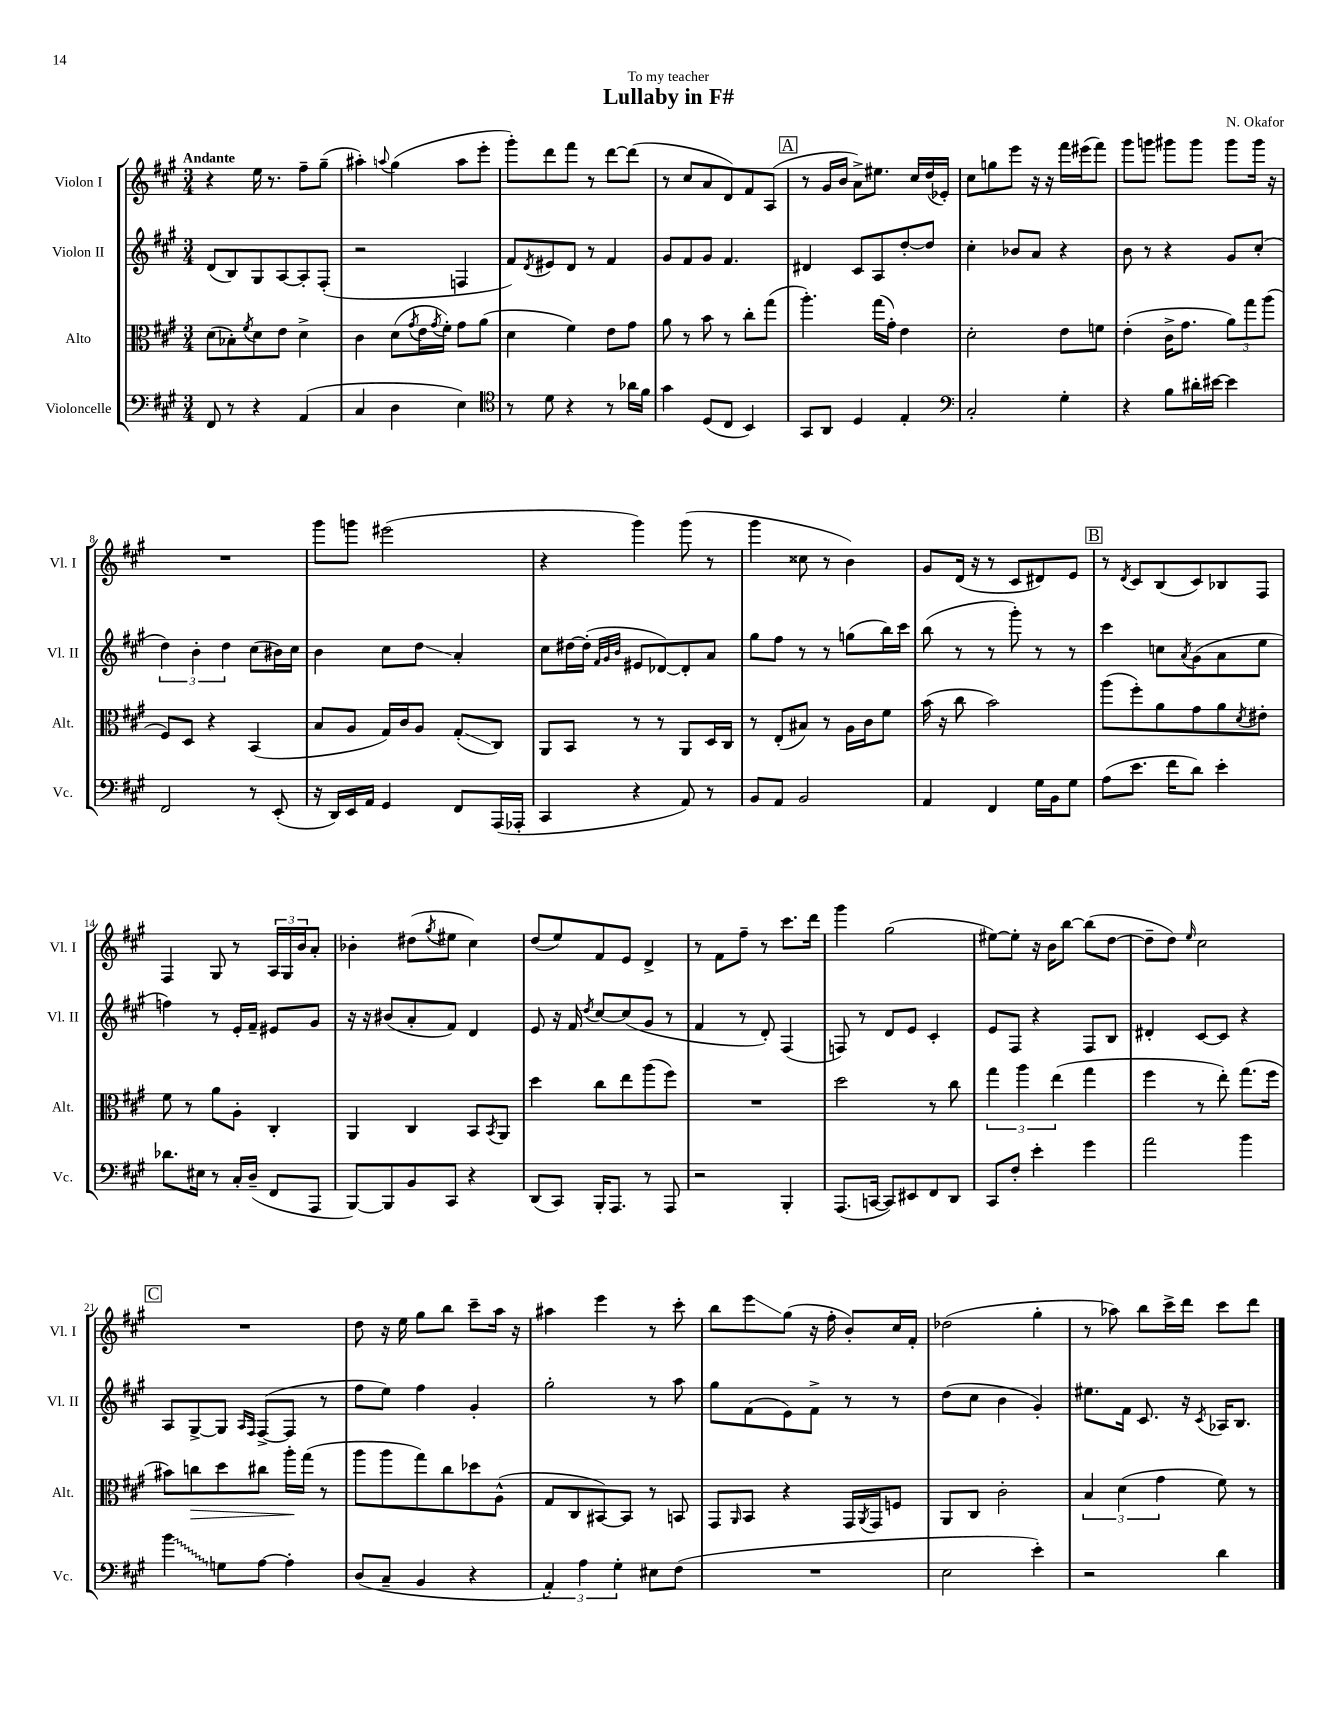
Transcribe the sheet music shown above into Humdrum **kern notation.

**kern	**kern	**kern	**kern
*staff4	*staff3	*staff2	*staff1
*clefF4	*clefC3	*clefG2	*clefG2
*k[f#c#g#]	*k[f#c#g#]	*k[f#c#g#]	*k[f#c#g#]
*M3/4	*M3/4	*M3/4	*M3/4
8FF#	(8d	(8d	4r
8r	8B-')	8B)	.
.	8qf#	.	.
4r	8d	8G#	16ee
.	.	.	8.r
.	8e	[8A	.
(4AA	4d^	8A']	8ff#~
.	.	(8F#'	(8gg#~
=	=	=	=
4C#	4c#	2r	4aa#')
.	.	.	8qqaa
4D	(8d	.	(4gg#
.	8qg#	.	.
.	16e	.	.
.	8qg#	.	.
.	16f#')	.	.
4E)	8g#	4F	8aa
.	(8a	.	8eee'
=	=	=	=
*clefC4	*	*	*
8r	4d	8f#)	8ggg#')
.	.	8qd	.
8d	.	8e#	8ddd
4r	4f#)	8d	8fff#
.	.	8r	8r
8r	8e	4f#	[8ddd
16a-	8g#	.	(8ddd]
16f#	.	.	.
=	=	=	=
4g#	8a	8g#	8r
.	8r	8f#	8cc#
(8D	8b	8g#	8a
8C#	8r	4.f#	8d)
4BB)	8cc#'	.	8f#
.	(8gg#	.	(8A
=	=	=	=
8GG#	4.aa')	4d#	8r
8AA	.	.	16g#
.	.	.	16b
4D	.	8c#	8a^)
.	(16gg#	8A	8.ee#
.	16g#')	.	.
4E'	4e	[8dd'	.
.	.	.	16cc#
.	.	8dd]	(16dd
.	.	.	16e-')
=	=	=	=
*clefF4	*	*	*
2C#'	2d'	4cc#'	8cc#
.	.	.	8gg
.	.	8b-	8eee
.	.	8a	16r
.	.	.	16r
4G#'	8e	4r	16fff#
.	.	.	(16eee#
.	8f	.	8fff#)
=	=	=	=
4r	(4e'	8b	8ggg#
.	.	8r	8ggg
8B	16c#^	4r	8ggg#
.	8.g#	.	.
16d#'	.	.	8ggg#
[16e#	.	.	.
4e#]	12a)	8g#	8ggg#
.	12gg#	.	.
.	.	(8cc#'	16ggg#
.	(12aa	.	.
.	.	.	16r
=	=	=	=
2FF#	8F#)	6dd)	2.r
.	8D	.	.
.	.	6b'	.
.	4r	.	.
.	.	6dd	.
8r	(4BB	(8cc#	.
(8EE'	.	16b#)	.
.	.	16cc#	.
=	=	=	=
16r	8B	4b	8ggg#
16DD)	.	.	.
16EE	8A	.	8ggg
16AA	.	.	.
4GG#	16G#)	8cc#	(2eee#
.	16c#	.	.
.	8A	8dd	.
8FF#	(8G#'	4a'	.
(16AAA	8C#)	.	.
16AAA-'	.	.	.
=	=	=	=
4CC#	8AA	8cc#	4r
.	8BB	[16dd#	.
.	.	(16dd#']	.
.	.	32qqf#	.
.	.	32qqg#	.
.	.	32qqb	.
4r	8r	8e#	4ggg#)
.	8r	[8d-)	.
8AA)	8AA	8d-']	(8ggg#
8r	16D	8a	8r
.	16C#	.	.
=	=	=	=
8BB	8r	8gg#	4ggg#
8AA	(8E'	8ff#	.
2BB	8B#)	8r	8cc##
.	8r	8r	8r
.	16A	(8gg	4b)
.	16c#	.	.
.	8f#	16bb)	.
.	.	16ccc#	.
=	=	=	=
4AA	(16b	(8bb	8g#
.	16r	.	.
.	8cc#	8r	(16d
.	.	.	16r
4FF#	2b)	8r	8r
.	.	8ggg#')	8c#
16G#	.	8r	8d#)
16BB	.	.	.
8G#	.	8r	8e
=	=	=	=
(8A	(8aa	4ccc#	8r
.	.	.	8qd
8.e	8ff#')	.	8c#
.	8a	8cc	(8B
16f#	.	.	.
.	.	8qa	.
8d)	8g#	(8g#	8c#)
4e'	8a	8a	8B-
.	8qd	.	.
.	8e#'	8ee	8F#
=	=	=	=
8.d-	8f#	4ff)	4F#
.	8r	.	.
16E#	.	.	.
8r	8a	8r	8G#
16C#'	8A'	16e'	8r
(16D~	.	16f#~	.
8FF#	4C#'	8e#	24A
.	.	.	24G#
.	.	.	24b
8AAA	.	8g#	8a'
=	=	=	=
[8BBB)	4AA	16r	4b-'
.	.	16r	.
8BBB]	.	(8b#	.
8BB	4C#	8a'	(8dd#
.	.	.	8qgg#
8CC#	.	8f#)	8ee#
4r	8BB	4d	4cc#)
.	8qBB	.	.
.	8AA	.	.
=	=	=	=
(8DD	4dd	8e	(8dd
8CC#)	.	16r	8ee)
.	.	16f#	.
.	.	8qdd	.
16BBB'	8cc#	[8cc#	8f#
8.AAA	.	.	.
.	8ee	(8cc#]	8e
8r	(8aa	8g#	4d^
8AAA	8ff#)	8r	.
=	=	=	=
2r	2.r	4f#	8r
.	.	.	8f#
.	.	8r	8ff#~
.	.	8d')	8r
4BBB'	.	(4F#	8.ccc#
.	.	.	16ddd
=	=	=	=
(8.AAA	2dd	8F)	4ggg#
.	.	8r	.
[16CC	.	.	.
8CC])	.	8d	(2gg#
8EE#	.	8e	.
8FF#	8r	4c#'	.
8DD	8cc#	.	.
=	=	=	=
8CC#	6gg#	8e	[8ee#)
8F#'	.	8F#	8ee#']
.	6aa	.	.
4e'	.	4r	16r
.	.	.	16b
.	(6ee	.	.
.	.	.	[8bb
4g#	4gg#	8F#	(8bb]
.	.	8B	[8dd
=	=	=	=
2a	4ff#	4d#'	8dd~]
.	.	.	8dd)
.	.	.	16qqee
.	8r	[8c#	2cc#
.	8ee')	8c#]	.
4b	(8.gg#	4r	.
.	16ff#	.	.
=	=	=	=
4b	8b#)	8A	2.r
.	8cc	[8G#^	.
8G	8dd	8G#]	.
.	.	16qqA	.
.	.	16qqF#	.
[8A	8cc#	([8F#^	.
4A']	16aa'	8F#]	.
.	(16gg#	.	.
.	8r	8r	.
=	=	=	=
(8D	8aa	8ff#	8dd
8C#~	8aa	8ee)	16r
.	.	.	16ee
4BB	8gg#)	4ff#	8gg#
.	8cc#	.	8bb
4r	8dd-	4g#'	8ccc#~
.	(8A^^	.	16aa
.	.	.	16r
=	=	=	=
6AA')	8G#	2gg#'	4aa#
.	8C#	.	.
6A	.	.	.
.	[8BB#)	.	4eee
6G#'	.	.	.
.	8BB#]	.	.
8E#	8r	8r	8r
(8F#	8BB	8aa	8ccc#'
=	=	=	=
2.r	8GG#	8gg#	8bb
.	16qqAA	.	.
.	8BB	(8f#	8eee
.	4r	8e)	(8gg#
.	.	8f#^	16r
.	.	.	16ff#'
.	16GG#	8r	8b')
.	8qAA	.	.
.	16GG#	.	.
.	8F	8r	16cc#
.	.	.	16f#'
=	=	=	=
2E	8AA	(8dd	(2dd-
.	8C#	8cc#	.
.	2c#'	4b	.
4e')	.	4g#')	4gg#'
=	=	=	=
2r	6B	8.ee#	8r
.	.	.	8aa-)
.	(6d	.	.
.	.	16f#	.
.	.	8.c#	8bb
.	6g#	.	.
.	.	.	16ccc#^
.	.	16r	16ddd
.	.	8qc#	.
4d	8f#)	16A-	8ccc#
.	.	8.B	.
.	8r	.	8ddd
==	==	==	==
*-	*-	*-	*-
